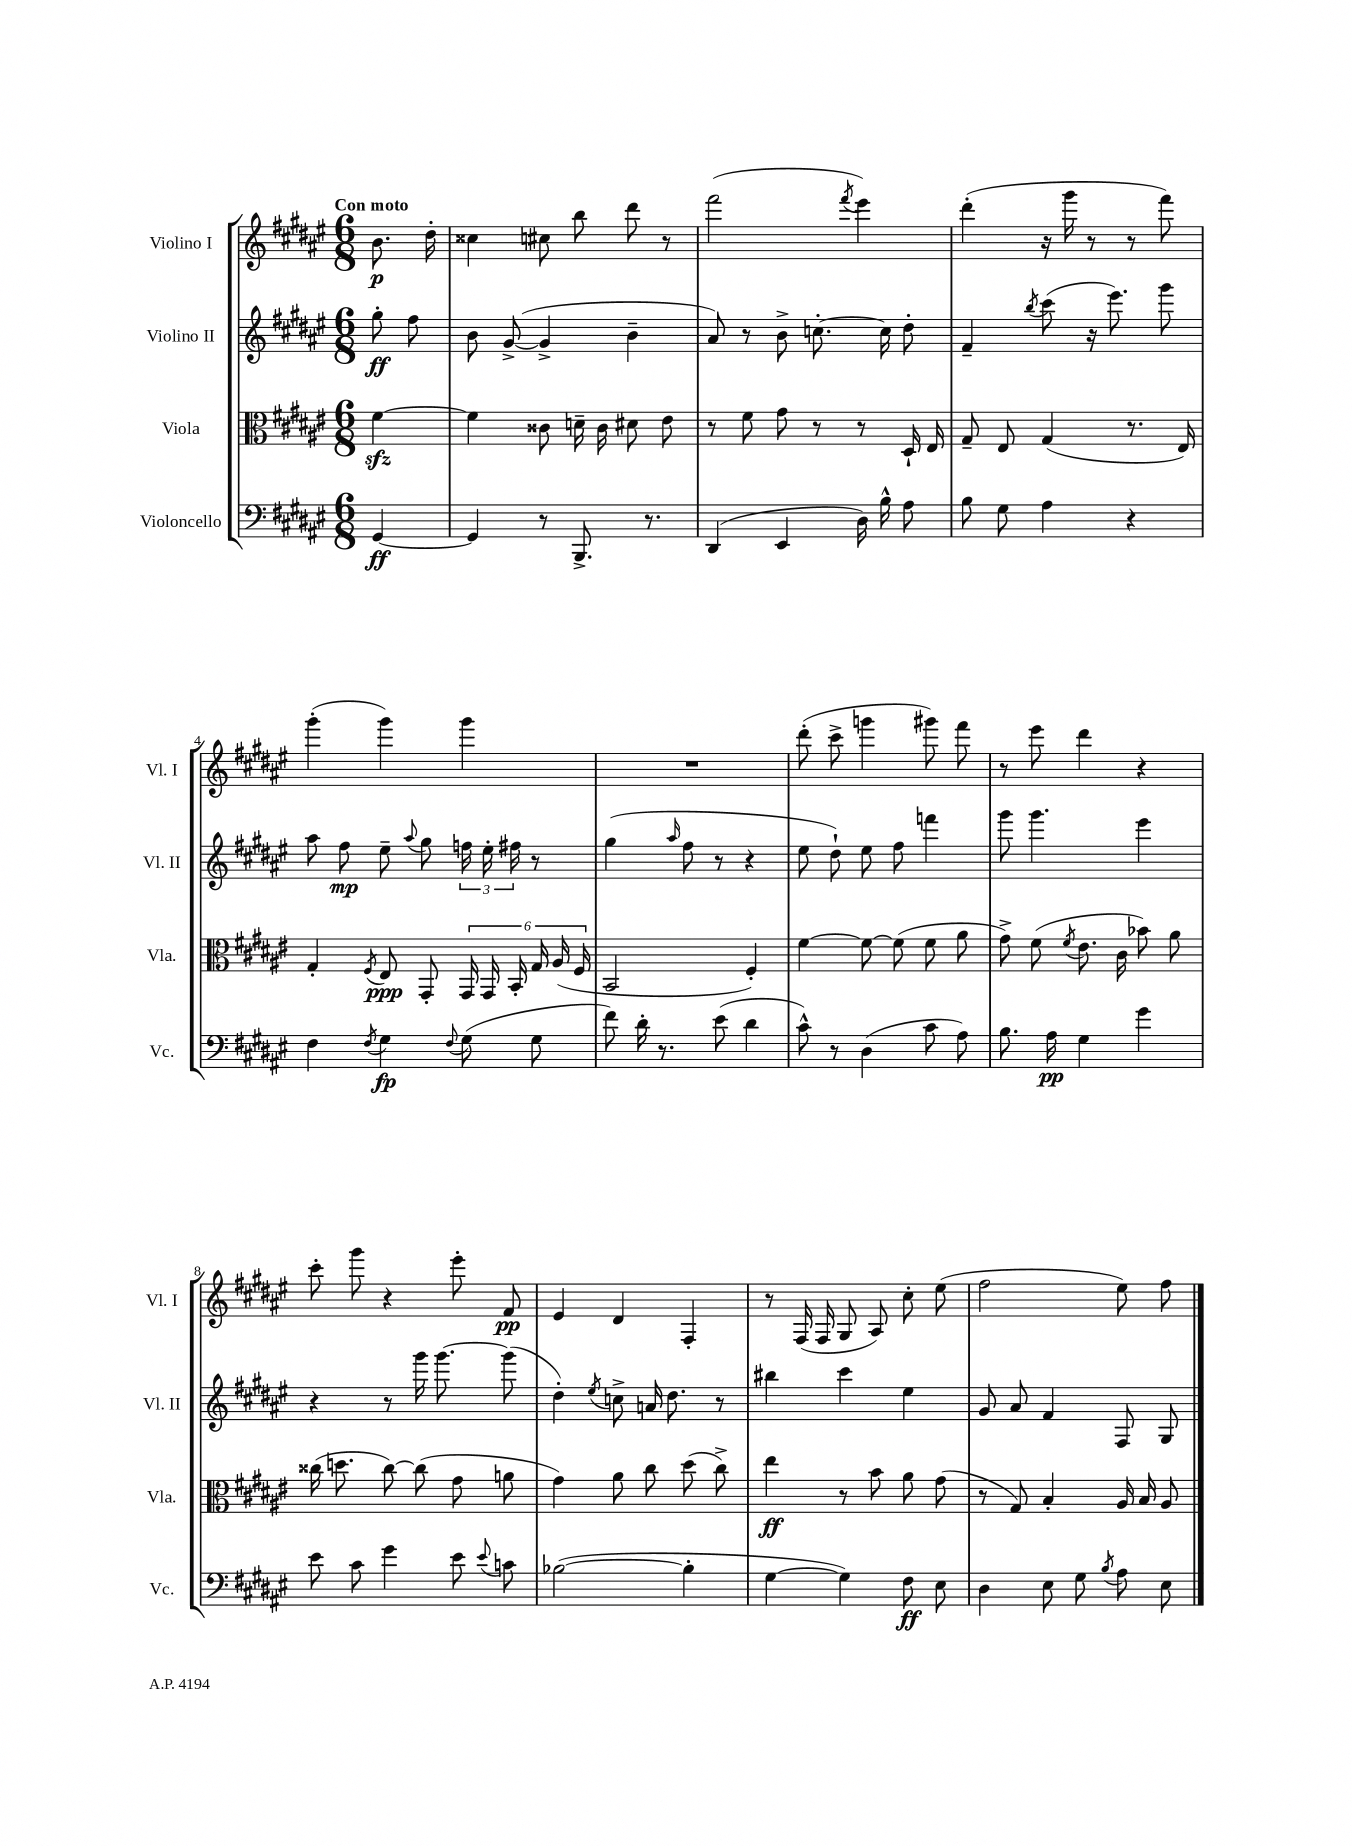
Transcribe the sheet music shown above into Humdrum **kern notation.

**kern	**dynam	**kern	**dynam	**kern	**dynam	**kern	**dynam
*part4	*part4	*part3	*part3	*part2	*part2	*part1	*part1
*staff4	*staff4	*staff3	*staff3	*staff2	*staff2	*staff1	*staff1
*I"Violoncello	*	*I"Viola	*	*I"Violino II	*	*I"Violino I	*
*I'Vc.	*	*I'Vla.	*	*I'Vl. II	*	*I'Vl. I	*
*clefF4	*	*clefC3	*	*clefG2	*	*clefG2	*
*k[f#c#g#d#a#e#]	*	*k[f#c#g#d#a#e#]	*	*k[f#c#g#d#a#e#]	*	*k[f#c#g#d#a#e#]	*
*M6/8	*	*M6/8	*	*M6/8	*	*M6/8	*
=	=	=	=	=	=	=	=
!	!	!	!	!	!	!LO:TX:a:B:t=Con moto	!
[4GG#/	ff	[4f#zz\	.	8gg#'\	ff	8.b\	p
.	.	.	.	8ff#\	.	.	.
.	.	.	.	.	.	16dd#'\	.
=1	=1	=1	=1	=1	=1	=1	=1
4GG#/]	.	4f#\]	.	8b\	.	4cc##X\	.
.	.	.	.	([8g#^/	.	.	.
8r	.	8c##X\	.	4g#^/]	.	8cc#X\	.
8.BBB^/	.	16dn~\	.	.	.	8bb\	.
.	.	16c##\	.	.	.	.	.
.	.	8d#X\	.	4b~\	.	8ddd#\	.
8.r	.	.	.	.	.	.	.
.	.	8e#\	.	.	.	8r	.
=2	=2	=2	=2	=2	=2	=2	=2
(4DD#/	.	8r	.	8a#/)	.	(2fff#\	.
.	.	8f#\	.	8r	.	.	.
4EE#/	.	8g#\	.	8b^\	.	.	.
.	.	8r	.	[8.ccn'\	.	.	.
.	.	.	.	.	.	8qfff#/	.
16D#\)	.	8r	.	.	.	4eee#\)	.
16B^^\	.	.	.	16cc\]	.	.	.
8A#\	.	16D#`/	.	8dd#'\	.	.	.
.	.	16E#/	.	.	.	.	.
=3	=3	=3	=3	=3	=3	=3	=3
8B\	.	8G#~/	.	4f#~/	.	(4ddd#'\	.
8G#\	.	8E#/	.	.	.	.	.
.	.	.	.	8qbb/	.	.	.
4A#\	.	(4G#/	.	(8ccc#\	.	16r	.
.	.	.	.	.	.	16ggg#\	.
.	.	.	.	16r	.	8r	.
.	.	.	.	8.eee#\)	.	.	.
4r	.	8.r	.	.	.	8r	.
.	.	.	.	8ggg#\	.	8fff#\)	.
.	.	16E#/)	.	.	.	.	.
!!LO:LB:g=z
=4	=4	=4	=4	=4	=4	=4	=4
4F#\	.	4G#'/	.	8aa#\	.	(4ggg#'\	.
.	.	.	.	8ff#\	mp	.	.
8qF#/	.	8qF#/	.	.	.	.	.
4G#\	fp	8E#/	ppp	8ee#~\	.	4ggg#\)	.
.	.	.	.	8qqaa#/	.	.	.
.	.	8GG#'/	.	8gg#\	.	.	.
8qqF#/	.	.	.	.	.	.	.
(8G#\	.	24GG#/	.	24ffn\	.	4ggg#\	.
.	.	24GG#/	.	24ee#'\	.	.	.
.	.	24BB'/	.	24ff#X\	.	.	.
8G#\	.	24G#/	.	8r	.	.	.
.	.	(24A#/	.	.	.	.	.
.	.	24F#/	.	.	.	.	.
=5	=5	=5	=5	=5	=5	=5	=5
8f#\)	.	2BB/	.	(4gg#\	.	2.r	.
16d#'\	.	.	.	.	.	.	.
8.r	.	.	.	.	.	.	.
.	.	.	.	16qqaa#/	.	.	.
.	.	.	.	8ff#\	.	.	.
(8e#\	.	.	.	8r	.	.	.
4d#\	.	4F#'/)	.	4r	.	.	.
=6	=6	=6	=6	=6	=6	=6	=6
8c#^^\)	.	[4f#\	.	8ee#\	.	(8ddd#'\	.
8r	.	.	.	8dd#`\)	.	8ccc#^\	.
(4D#\	.	8f#\_	.	8ee#\	.	4gggn\	.
.	.	(8f#\]	.	8ff#\	.	.	.
8c#\	.	8f#\	.	4fffn\	.	8ggg#X\)	.
8A#\)	.	8a#\	.	.	.	8fff#\	.
=7	=7	=7	=7	=7	=7	=7	=7
8.B\	.	8g#^\)	.	8ggg#\	.	8r	.
.	.	(8f#\	.	4.ggg#\	.	8eee#\	.
16A#\	pp	.	.	.	.	.	.
.	.	8qf#/	.	.	.	.	.
4G#\	.	8.e#\	.	.	.	4ddd#\	.
.	.	16c#\	.	.	.	.	.
4g#\	.	8b-X\)	.	4eee#\	.	4r	.
.	.	8a#\	.	.	.	.	.
!!LO:LB:g=z
=8	=8	=8	=8	=8	=8	=8	=8
8e#\	.	(16cc##X\	.	4r	.	8ccc#'\	.
.	.	8.ddn\	.	.	.	.	.
8c#\	.	.	.	.	.	8ggg#\	.
4g#\	.	[8cc##\)	.	8r	.	4r	.
.	.	(8cc##\]	.	16ggg#\	.	.	.
.	.	.	.	[8.ggg#\	.	.	.
8e#\	.	8g#\	.	.	.	8eee#'\	.
8qqe#/	.	.	.	.	.	.	.
8cn\	.	8an\	.	(8ggg#\]	.	8f#/	pp
=9	=9	=9	=9	=9	=9	=9	=9
([2B-X\	.	4g#\)	.	4dd#'\)	.	4e#/	.
.	.	.	.	8qee#/	.	.	.
.	.	8a#\	.	8ccn^\	.	4d#/	.
.	.	8cc#\	.	16an/	.	.	.
.	.	.	.	8.dd#\	.	.	.
4B-'\]	.	(8dd#\	.	.	.	4F#'/	.
.	.	8cc#^\)	.	8r	.	.	.
=10	=10	=10	=10	=10	=10	=10	=10
[4G#\	.	4ee#\	ff	4bb#X\	.	8r	.
.	.	.	.	.	.	(16F#/	.
.	.	.	.	.	.	16F#/	.
4G#\])	.	8r	.	4ccc#\	.	8G#/	.
.	.	8b\	.	.	.	8A#/)	.
8F#\	ff	8a#\	.	4ee#\	.	8cc#'\	.
8E#\	.	(8g#\	.	.	.	(8ee#\	.
=11	=11	=11	=11	=11	=11	=11	=11
4D#\	.	8r	.	8g#/	.	2ff#\	.
.	.	8G#/)	.	8a#/	.	.	.
8E#\	.	4B'/	.	4f#/	.	.	.
8G#\	.	.	.	.	.	.	.
8qB/	.	.	.	.	.	.	.
8A#\	.	16A#/	.	8F#/	.	8ee#\)	.
.	.	16B/	.	.	.	.	.
8E#\	.	8A#/	.	8G#/	.	8ff#\	.
==	==	==	==	==	==	==	==
*-	*-	*-	*-	*-	*-	*-	*-
